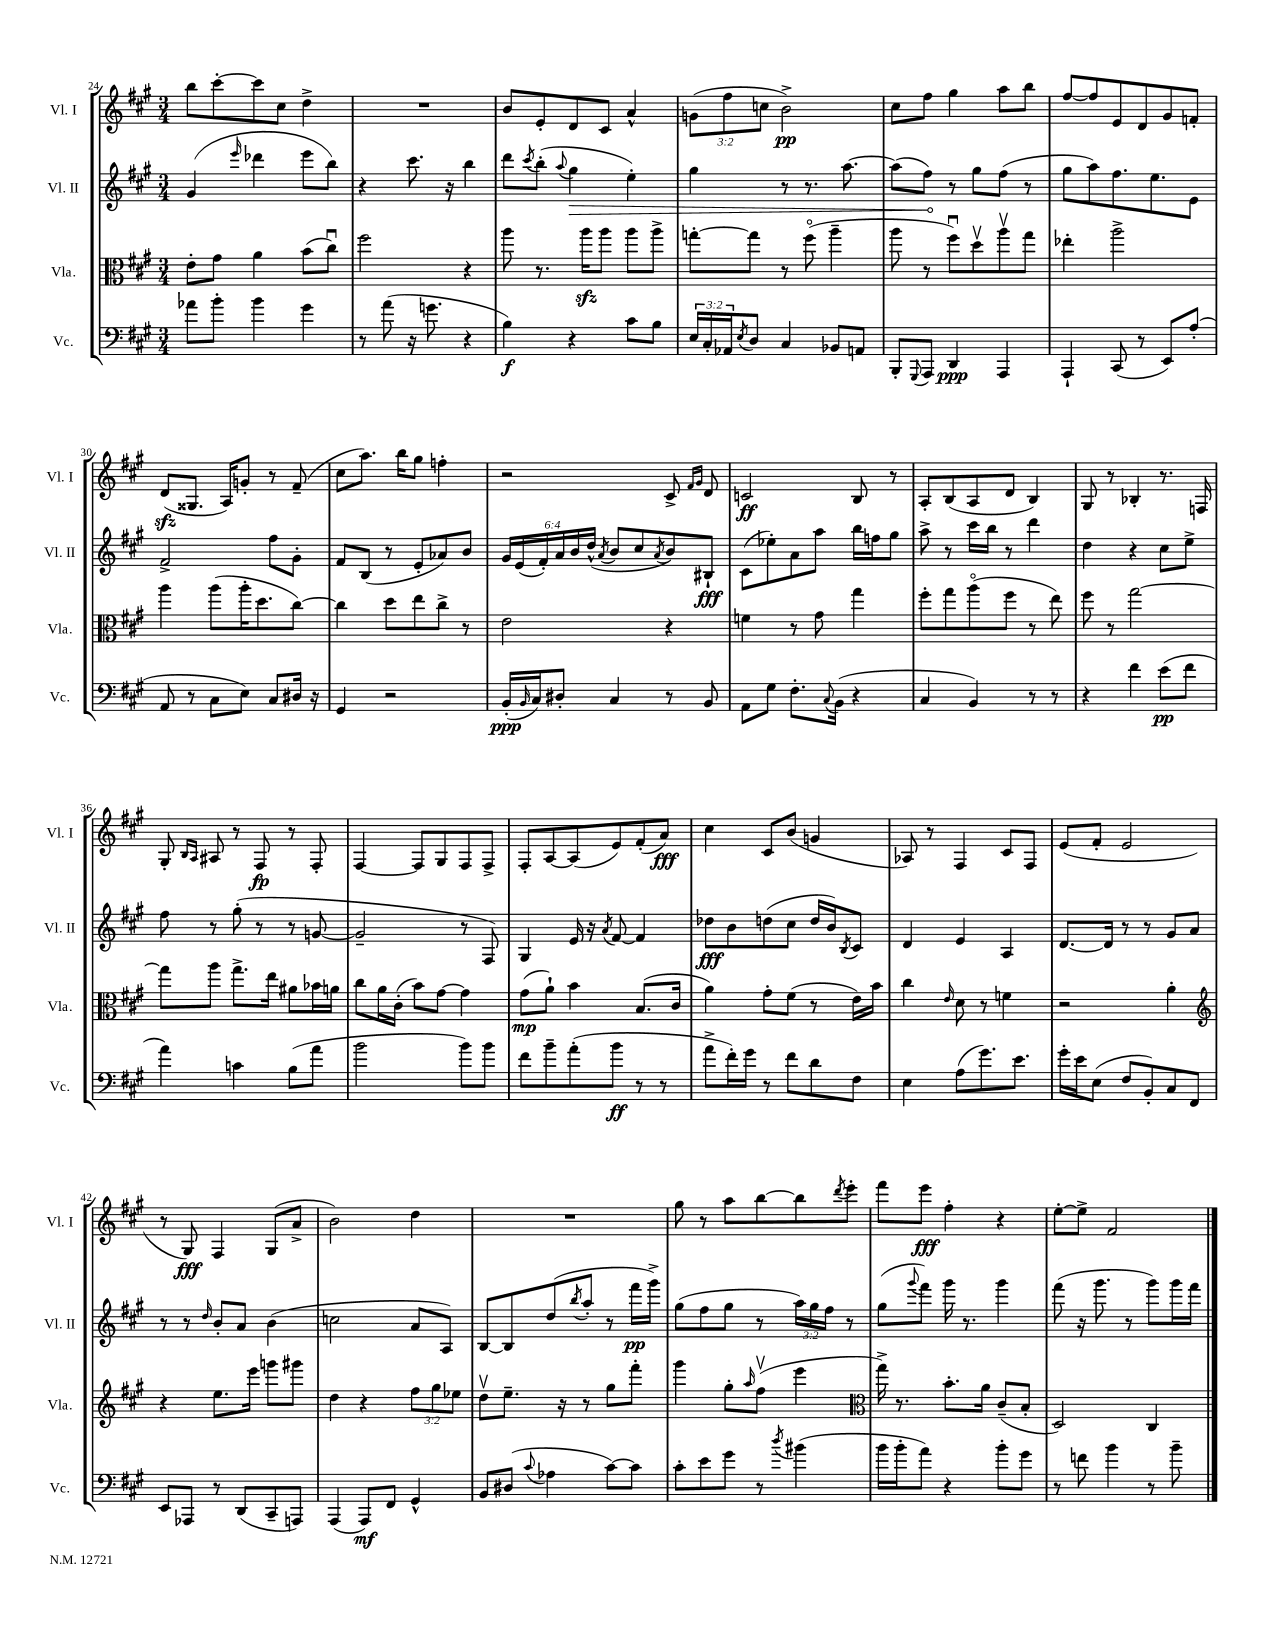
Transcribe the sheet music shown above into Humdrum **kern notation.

**kern	**kern	**kern	**kern
*staff4	*staff3	*staff2	*staff1
*clefF4	*clefC3	*clefG2	*clefG2
*k[f#c#g#]	*k[f#c#g#]	*k[f#c#g#]	*k[f#c#g#]
*M3/4	*M3/4	*M3/4	*M3/4
8a-\L	8e'\L	(4g#/	8bb\L
8b'\J	8g#\J	.	[8ccc#'\
.	.	16qqeee/	.
4b\	4a\	4ddd-\	8ccc#\]
.	.	.	8cc#\J
4g#\	(8b\L	8eee\L	4dd^\
.	8cc#u\J)	8bb\J)	.
=	=	=	=
8r	2ff#\	4r	2.r
(8a\	.	.	.
16r	.	8.ccc#\	.
8.g\	.	.	.
.	.	16r	.
4r	4r	4bb\	.
=	=	=	=
4B\)	8aa\	8ddd\L	8b/L
.	.	8qccc#/	.
.	8.r	(8bb'\J	8e'/
.	.	8qqaa/	.
4r	.	4gg#\	8d/
.	16aa\LK	.	.
.	8aa\J	.	8c#/J
8c#\L	8aa\L	4ee'\)	4a^^/
8B\J	8aa^\J	.	.
=	=	=	=
24E/LL	[8gg'\L	4gg#\	(12g\L
24C#'/	.	.	.
24AA-/J	.	.	12ff#\
8qE/	.	.	.
8D/J	8gg\]J	.	.
.	.	.	12cc\J
4C#/	8r	8r	2b^\)
.	(8ff#o\	8.r	.
8BB-/L	4aa~\	.	.
.	.	[8.aa\	.
8AA/J	.	.	.
=	=	=	=
8BBB'/L	8aa\	(8aa\]L	8cc#\L
8qqGGG#/	.	.	.
8AAA/J	8r	8ff#\J)	8ff#\J
4DD/	8ff#u\L)	8r	4gg#\
.	8ddv\	8gg#\L	.
4AAA/	8aav\	(8ff#\J	8aa\L
.	8gg#\J	8r	8bb\J
=	=	=	=
4AAA`/	4ee-'\	8gg#\L	[8ff#/L
.	.	8aa\)	8ff#/]
(8CC#/	2aa^\	8.ff#\	8e/
8r	.	.	8d/
.	.	8.ee\	.
8EE/L)	.	.	8g#/
(8A'/J	.	8e\J	8f'/J
=	=	=	=
8AA/	4aa\	2f#^/	(8d/L
8r	.	.	8.G##/J
8C#\L	(8aa\L	.	.
.	.	.	16A/LK)
8E\J)	16aa'\K	.	8g'/J
.	8.dd\	.	.
8C#/L	.	8ff#\L	8r
16D#/Jk	[8cc#\J)	8g#'\J	(8f#~/
16r	.	.	.
=	=	=	=
4GG#/	4cc#\]	8f#/L	8cc#\L
.	.	(8B/J	8.aa\J)
2r	8dd\L	8r	.
.	.	.	16bb\LK
.	8ee\	8e'/L	8gg#\J
.	8cc#^\J	8a-/)	4ff'\
.	8r	8b/J	.
=	=	=	=
(16BB'/LL	2e\	24g#/LL	2r
.	.	(24e/	.
16qqBB/	.	.	.
16C#/J)	.	.	.
.	.	24f#'/)	.
8D#'/J	.	24a/	.
.	.	24b/	.
.	.	(24dd^^/JJ	.
.	.	8qa/	.
4C#/	.	8b/L	.
.	.	8cc#/	.
.	.	8qa/	.
8r	4r	8b/)	8c#^/
.	.	.	16qqf#/LL
.	.	.	16qqg#/JJ
8BB/	.	8B#`/J	8d/
=	=	=	=
8AA\L	4f\	(8c#\L	2c/
8G#\J	.	8ee-'\)	.
8.F#'\L	8r	8a\	.
.	8g#\	8aa\J	.
8qqC#/	.	.	.
(16BB\Jk	.	.	.
4r	4gg#\	16bb\LL	8B/
.	.	16ff\J	.
.	.	8gg#\J	8r
=	=	=	=
4C#/	8ff#'\L	8aa^\	8A'/L
.	8gg#\	8r	(8B/
4BB/)	(8aao\	16ccc#\LL	8A/
.	.	16bb\JJ	.
.	8ff#\J	8r	8d/J
8r	8r	4ddd\	4B/)
8r	8ee\)	.	.
=	=	=	=
4r	8ff#\	4dd\	8G#/
.	8r	.	8r
4f#\	[2gg#\	4r	4B-'/
(8e\L	.	8cc#\L	8.r
8f#\J	.	8ee^\J	.
.	.	.	16F/
=	=	=	=
4a\)	8gg#\]L	8ff#\	8G#'/
.	.	.	16qqB/LL
.	.	.	16qqA/JJ
.	8aa\J	8r	8A#/
4c\	8.gg#^\L	(8gg#'\	8r
.	.	8r	8F#/
.	16ee\Jk	.	.
(8B\L	8a#\L	8r	8r
8a\J	16b-\L	[8g/	8F#'/
.	16a\JJ	.	.
=	=	=	=
2b\	8cc#\L	2g~/]	[4F#/
.	16a\L	.	.
.	(16c#'\JJ	.	.
.	8b\L)	.	8F#/]L
.	[8g#\J	.	8G#/
8b\L)	4g#\]	8r	8F#/
8b\J	.	8F#/)	8F#^/J
=	=	=	=
8f#\L	(8g#\L	4G#/	8F#'/L
8b~\	8a`\J)	.	[8A/
(8a'\	4b\	16e/	(8A/]
.	.	16r	.
.	.	8qa/	.
8b\J	.	[8f#/	8e/)
8r	(8.B/L	4f#/]	(8f#'/
8r	.	.	8a/J)
.	16c#/Jk	.	.
=	=	=	=
8a^\L	4a\)	8dd-\L	4cc#\
16f#'\L)	.	8b\	.
16g#\JJ	.	.	.
8r	8g#'\L	(8dd\	8c#/L
8f#\L	(8f#\J	8cc#\J	(8b/J
8d\	8r	16dd/LL	4g/
.	.	16b/J)	.
.	.	8qB/	.
8F#\J	16e\LL)	8c#/J	.
.	16b\JJ	.	.
=	=	=	=
4E\	4cc#\	4d/	8A-/)
.	.	.	8r
.	16qqe/	.	.
(8A\L	8d\	4e/	4F#/
8.g#\)	8r	.	.
.	4f\	4A/	8c#/L
8.e\J	.	.	.
.	.	.	8F#/J
=	=	=	=
16g#'\LL	2r	[8.d/L	(8e/L
16e\J	.	.	.
(8E\J	.	.	8f#'/J
.	.	16d/]Jk	.
8F#/L	.	8r	2e/
8BB'/)	.	8r	.
8C#/	4a'\	8g#/L	.
8FF#/J	.	8a/J	.
=	=	=	=
*	*clefG2	*	*
8EE/L	4r	8r	8r
8AAA-/J	.	8r	8G#/)
.	.	16qqdd/	.
8r	8.ee\L	8b'/L	4F#/
(8DD/L	.	8a/J	.
.	16eee\Jk	.	.
8CC#~/	8ggg\L	(4b\	(8G#/L
8AAA/J)	8ggg#\J	.	8a^/J
=	=	=	=
(4AAA/	4dd\	2cc\	2b\)
8AAA/L)	4r	.	.
8FF#/J	.	.	.
4GG#^^/	12ff#\L	8a/L	4dd\
.	12gg#\	.	.
.	.	8A/J)	.
.	12ee-\J	.	.
=	=	=	=
8BB/L	8ddv\L	[8B/L	2.r
(8D#/J	8.ee~\J	8B/]	.
8qqc#/	.	.	.
4A-\	.	(8dd/	.
.	16r	.	.
.	.	8qbb/	.
.	8r	8aa'/J	.
[8c#\L)	8gg#\L	8r	.
8c#\]J	8fff#'\J	16fff#\LL	.
.	.	16ggg#^\JJ)	.
=	=	=	=
8c#'\L	4ggg#\	(8gg#\L	8gg#\
8e\	.	8ff#\	8r
8g#\J	8gg#'\L	8gg#\J	8aa\L
.	16qqaa/	.	.
8r	(8ff#v\J	8r	[8bb\
8qdd/	.	.	.
(4b#\	4eee\	24aa\LL)	8bb\]
.	.	24gg#\	.
.	.	24ff#\JJ	.
.	.	.	8qddd/
.	.	8r	8eee'\J
=	=	=	=
*	*clefC3	*	*
16b\LL	16gg#^\)	(8gg#\L	8fff#\L
16b'\J	8.r	.	.
.	.	8qqggg#/	.
8a\J)	.	8fff#\J)	8eee\J
4r	8.b'\L	16ggg#\	4ff#'\
.	.	8.r	.
.	16a\Jk	.	.
8b'\L	(8c#~/L	4ggg#\	4r
8g#\J	8B'/J	.	.
=	=	=	=
8r	2D/)	(8fff#\	[8ee'\L
8f\	.	16r	8ee^\]J
.	.	8.ggg#\	.
4b\	.	.	2f#/
.	.	8r	.
8r	4C#/	8ggg#\L)	.
8b~\	.	16ggg#\L	.
.	.	16fff#\JJ	.
==	==	==	==
*-	*-	*-	*-
